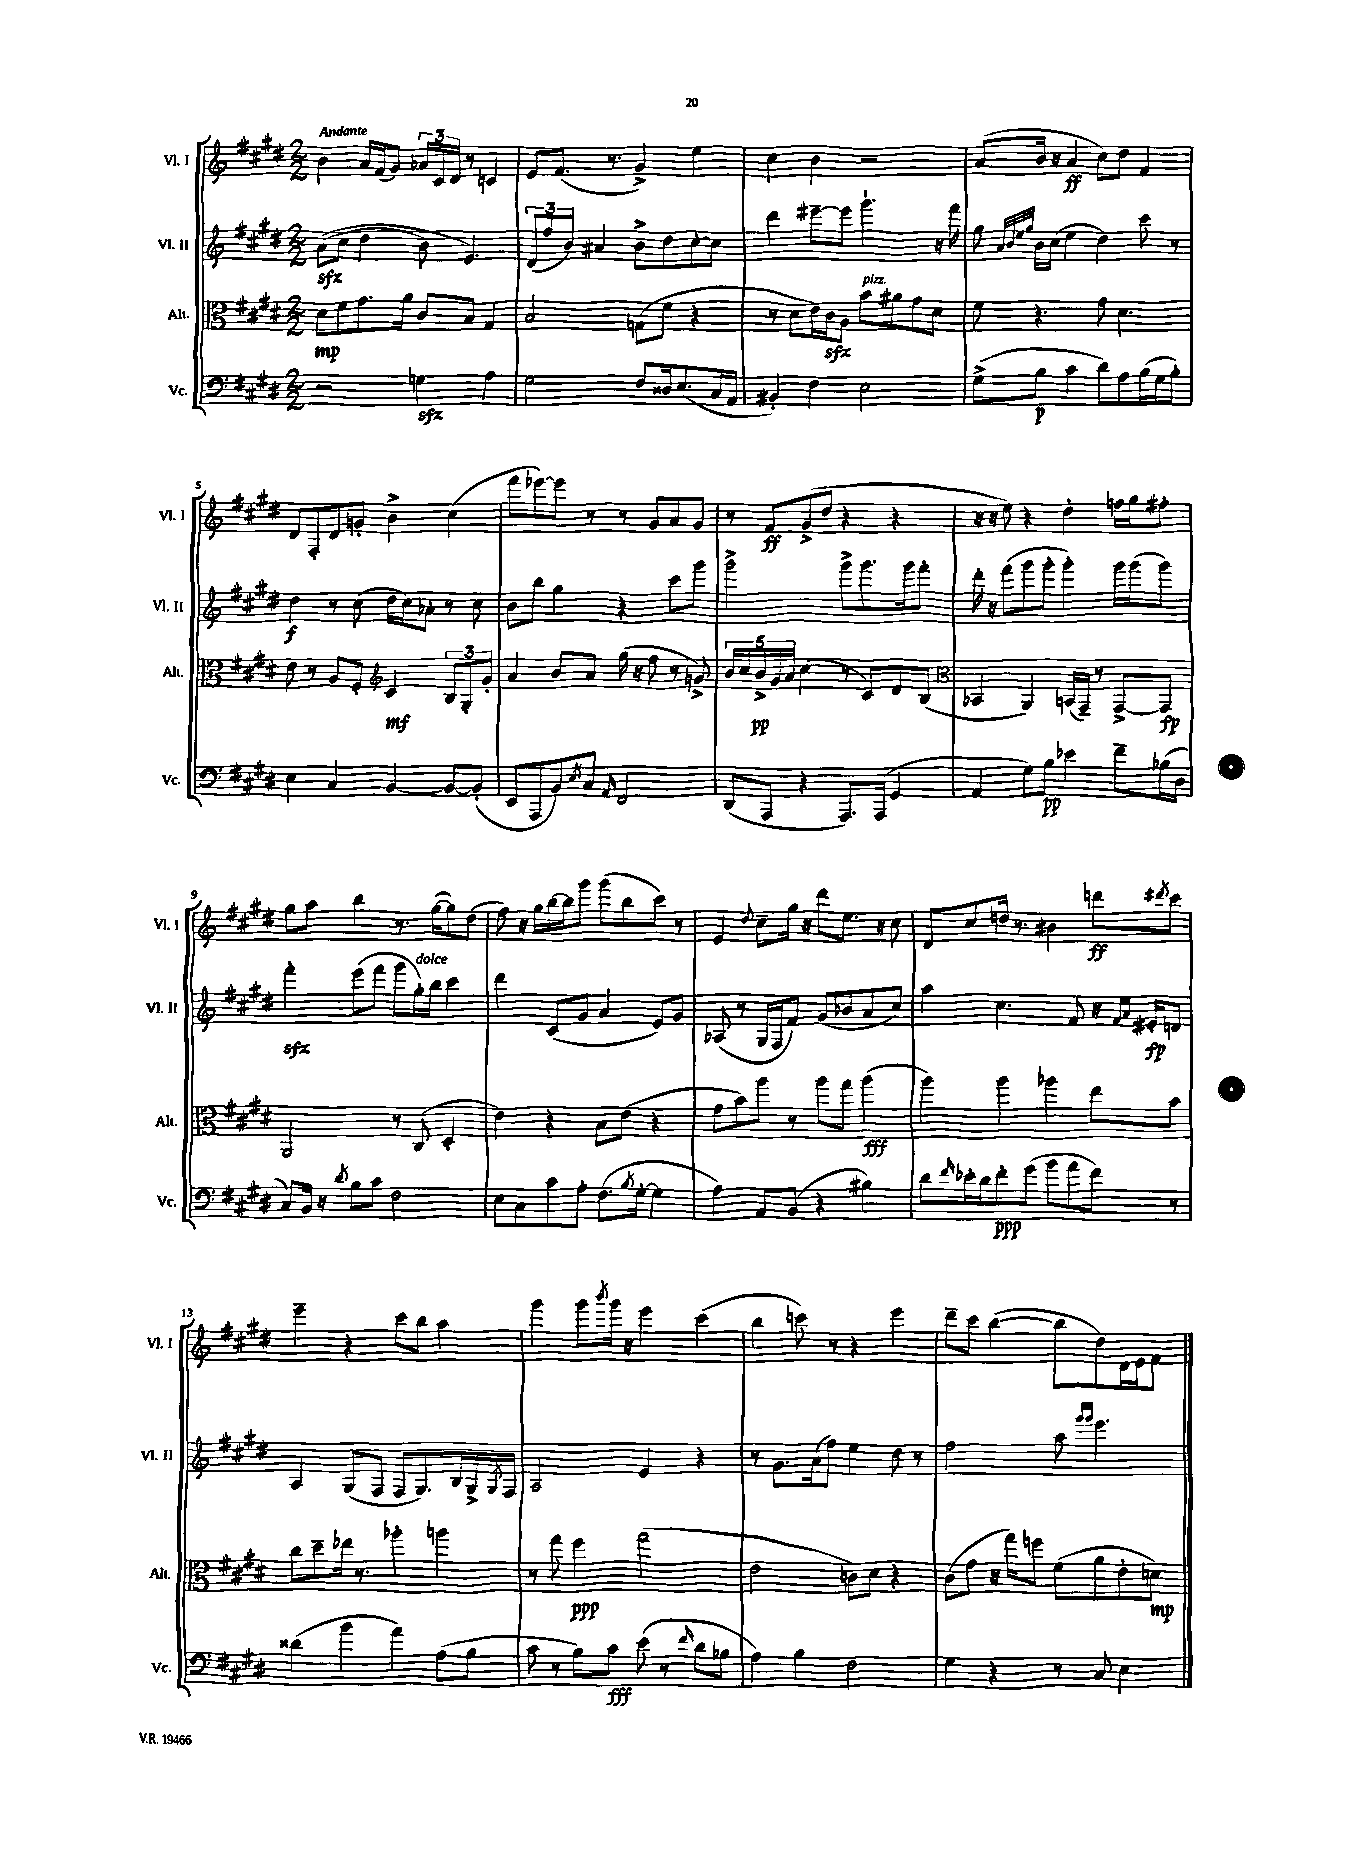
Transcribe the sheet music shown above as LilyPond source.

<<
\new StaffGroup <<
\new Staff = "s0" \with { instrumentName = "Vl. I" shortInstrumentName = "Vl. I" } {
    \clef treble \key e \major \numericTimeSignature \time 2/2 \tempo "Andante"
    b'4 a'16 fis'16( gis'8) \tuplet 3/2 { aes'16 cis'16 dis'16 } r8 c'4 |
    e'8 fis'8.( r8. gis'4->) e''4 |
    cis''4 b'4 r2 |
    a'8( b'16 r16 a'4\ff cis''8) dis''8 fis'4 |
    dis'8 fis8-. dis'8 g'8-. b'4-> cis''4( |
    fis'''8 ees'''8~) ees'''8 r8 r8 gis'8 a'8 gis'8 |
    r8 fis'8\ff gis'8->( dis''8 r4 r4 |
    r16 r16 e''8) r4 dis''4-. f''16 gis''16 fis''8-. |
    gis''8 a''8 b''4 r8. gis''16~( gis''8) dis''8( |
    fis''8) r16 gis''16 b''16~ b''16 gis'''8 gis'''8( b''8 cis'''8) r8 |
    e'4 \appoggiatura { dis''8 } cis''8-- gis''16 r16 dis'''8 e''8. r16 cis''8 |
    dis'8 cis''8 d''16 r8. bis'4 d'''8\ff \acciaccatura { dis'''8 } cis'''8 |
    e'''4-- r4 cis'''8 b''8 a''4 |
    gis'''4 gis'''8 \acciaccatura { b'''8 } gis'''16 r16 e'''4 cis'''4( |
    b''4 c'''8) r8 r4 e'''4 |
    dis'''8-- cis'''8 b''4~( b''8 dis''8) dis'16 e'16 fis'8 \bar "|." |
}
\new Staff = "s1" \with { instrumentName = "Vl. II" shortInstrumentName = "Vl. II" } {
    \clef treble \key e \major \numericTimeSignature \time 2/2
    a'8\sfz(\( cis''8 dis''4 b'8) e'4.\) |
    \tuplet 3/2 { dis'8( fis''8 b'8) } ais'4 b'8-> dis''8 cis''8~-. cis''8 |
    dis'''4 eis'''8~-- eis'''8 gis'''4.-! r16 fis'''16 |
    gis''8 \grace { a'32 b'32 e''32 gis''32 } b'16 cis''16( e''4 dis''4) cis'''8 r8 |
    dis''4\f r8 cis''8( dis''16 cis''16) aes'8-. r8 cis''8 |
    b'8 b''8 gis''4 r4 cis'''8 gis'''8 |
    gis'''2-> gis'''8-> gis'''8. gis'''16 fis'''8-. |
    dis'''16-. r16 fis'''8( gis'''8 gis'''8-. gis'''4-.) gis'''16 gis'''16( gis'''8) |
    fis'''4-.\sfz e'''8( fis'''8 gis'''8 gis''16-.^\markup { \italic "dolce" }) b''16 cis'''4 |
    dis'''4 cis'8( gis'8 a'4 e'8) gis'8 |
    aes8( r8 gis16 fis16 fis'8) gis'8( bes'8 a'8 cis''8) |
    a''4 cis''4. fis'8 r16 \grace { fis'16 a'16 } eis'16-.\fp d'8 |
    a4 gis8( fis8 fis8 gis8.) b16 gis16-> \acciaccatura { gis8 } fis16 |
    a2 e'4 r4 |
    r8 gis'8. a'16( fis''8) e''4 dis''8 r8 |
    fis''2 a''8 \grace { gis'''16 gis'''16 } e'''4. \bar "|." |
}
\new Staff = "s2" \with { instrumentName = "Alt." shortInstrumentName = "Alt." } {
    \clef alto \key e \major \numericTimeSignature \time 2/2
    dis'8\mp fis'8 gis'8. a'16 cis'8 b8 gis4 |
    b2 g8( fis'8 r4 |
    r8 dis'8 e'16) cis'16\sfz a8 b'8^\markup { \italic "pizz." } ais'8 gis'8 dis'8 |
    fis'8 r4. gis'8 dis'4. |
    e'8 r8 a8 fis8-. \clef treble cis'4\mf \tuplet 3/2 { b8 gis8-. gis'8-. } |
    a'4 b'8 a'8 gis''16( r16 fis''8 r8 g'8->) |
    \tuplet 5/4 { b'16 cis''16 b'16->\pp gis'16 a'16 } cis''4( r8 cis'8) dis'8 b8( |
    \clef alto bes,4 a,4) b,16( gis,16--) r8 gis,8~-> gis,8\fp |
    a,2 r8 cis8( dis4-. |
    e'4) r4 b8 e'8( r4 |
    gis'8 b'8) a''8 r8 a''8 gis''8 a''4\fff( |
    a''4) a''4 aes''4 e''8 b'8 |
    cis''8 dis''8-- ees''16 r8. aes''4-. a''4 |
    r8 gis''8 fis''4\ppp gis''2( |
    e'2 c'8) dis'8 r4 |
    cis'8( gis'8 r16 gis''16) f''8 fis'8( a'8 e'8-. d'8\mp) \bar "|." |
}
\new Staff = "s3" \with { instrumentName = "Vc." shortInstrumentName = "Vc." } {
    \clef bass \key e \major \numericTimeSignature \time 2/2
    r2 g4\sfz a4 |
    gis2 fis8 disis16 e8.( cis16 a,16 |
    bis,4-.) fis4 e2 |
    gis8->( b8\p cis'4 dis'8) a8 b16( gis16 b8-.) |
    e4 cis4 b,4~ b,8~ b,8-.( |
    e,8 a,,8 b,8) \acciaccatura { e8 } cis8 \grace { a,16 } fis,2 |
    dis,8( a,,8 r4 a,,8.) a,,16( gis,4 |
    a,4 gis8) b8\pp ees'4 fis'8-- bes16( dis16 |
    cis8) b,16 r16 \acciaccatura { dis'8 } b8 cis'8 fis2 |
    e8 cis8 cis'8 a8-. fis8.( \acciaccatura { b8 } gis16~-. gis4 |
    a4) a,8 b,8( r4 bis4) |
    dis'8 \grace { fis'16 } ees'16-. dis'16 fis'8-.\ppp gis'8( b'8 a'8 fis'8) r8 |
    disis'4( b'4 a'4) a8( b8 |
    cis'8 r8 b8) cis'8\fff e'8( r8 \grace { fis'16 } dis'8 bes8 |
    a4) b4 fis2 |
    gis4 r4 r8 cis8 e4 \bar "|." |
}
>>
>>
